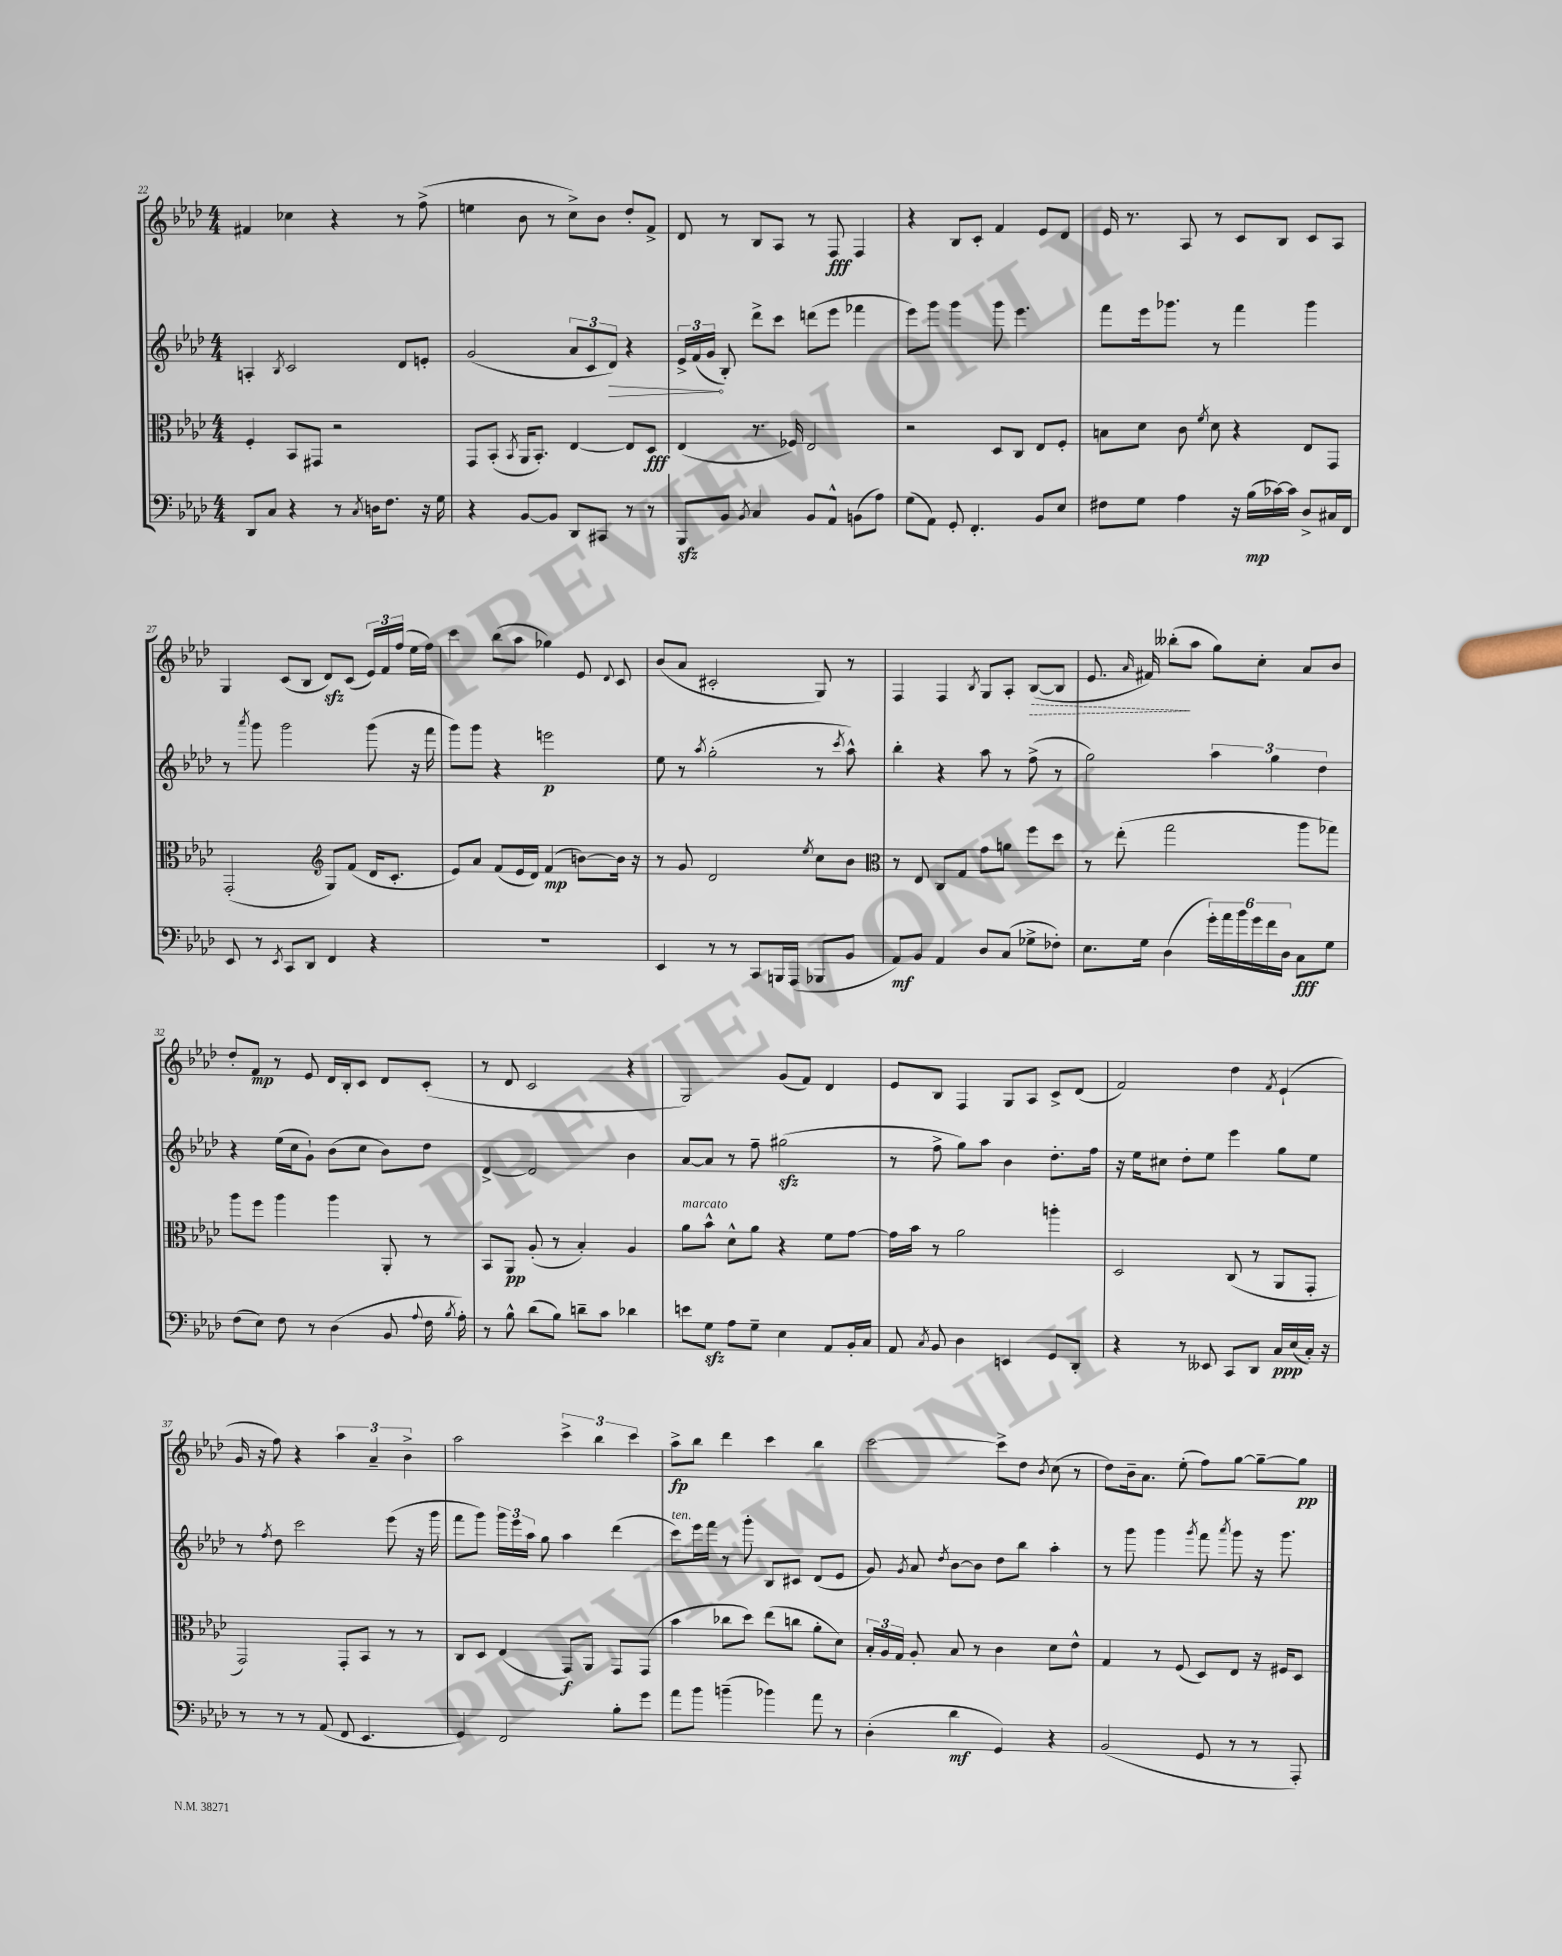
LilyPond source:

<<
\new StaffGroup <<
\new Staff = "s0" {
    \clef treble \key aes \major \numericTimeSignature \time 4/4
    \autoBeamOff fis'4 ces''4 r4 r8 f''8->( |
    e''4 bes'8 r8 c''8[->) bes'8] des''8[-. f'8]-> |
    des'8 r8 bes8[ aes8] r8 f8\fff f4 |
    r4 bes8[ c'8]-. f'4 ees'8[ des'8] |
    ees'16 r8. aes8 r8 c'8[ bes8] c'8[ aes8] |
    g4 c'8[( bes8] des'8[\sfz) c'8]( \tuplet 3/2 { ees'16[) f'16 f''16]( } ees''16[ f''16]) |
    c'''4 bes''8[( aes''8] ges''4) ees'8 \appoggiatura { des'8 } c'8 |
    bes'8[( aes'8] cis'2-. g8) r8 |
    f4 f4 \acciaccatura { bes8 } g8[ aes8]-. \once \override Hairpin.style = #'dashed-line bes8[~\>( bes8] |
    ees'8. \grace { aes'16 } fis'16) beses''8[-.\!( aes''8] g''8[) c''8]-. aes'8[ bes'8] |
    des''8[-. f'8]\mp r8 ees'8 des'16[ bes16-. c'8] des'8[ c'8]-.( |
    r8 des'8 c'2 r4 |
    g2) g'8[( f'8]) des'4 |
    ees'8[ bes8] f4 g8[ aes8] c'8[-> des'8]( |
    f'2) des''4 \acciaccatura { f'8 } ees'4-!( |
    g'16 r16 f''8) r4 \tuplet 3/2 { aes''4 aes'4-- bes'4-> } |
    aes''2 \tuplet 3/2 { c'''4-> bes''4 c'''4 } |
    aes''8[->\fp bes''8] des'''4 c'''4 bes''4 |
    c'''2~ c'''8[-> des''8] \acciaccatura { bes'8 } c''8( r8 |
    des''8[) bes'16-- aes'8.] ees''8-.( f''8[) g''8]~ g''8[~-- g''8]\pp \bar "|." |
}
\new Staff = "s1" {
    \clef treble \key aes \major \numericTimeSignature \time 4/4
    \autoBeamOff a4-. \acciaccatura { bes8 } c'2 des'8[ e'8]-. |
    g'2( \tuplet 3/2 { aes'8[ c'8 \once \override Hairpin.circled-tip = ##t des'8]\>) } r4 |
    \tuplet 3/2 { ees'16[-> f'16( g'16]\! } bes8-.) des'''8[-> c'''8] d'''8[( ees'''8] fes'''4 |
    ees'''8[) g'''8] g'''4 g'''8 ees'''4. |
    f'''8[ ees'''16 ges'''8.] r8 f'''4 ges'''4 |
    r8 \acciaccatura { aes'''8 } g'''8 g'''2 g'''8( r16 f'''16 |
    g'''8[) g'''8] r4 e'''2\p |
    ees''8 r8 \acciaccatura { aes''8 } g''2-.( r8 \acciaccatura { c'''8 } aes''8-^) |
    bes''4-. r4 aes''8 r8 f''8->( r8 |
    g''2) \tuplet 3/2 { aes''4 g''4 des''4 } |
    r4 ees''16[( c''16 g'8]-!) bes'8[( c''8] bes'8[) des''8] |
    des'4~-> des'2 bes'4 |
    aes'8[~ aes'8] r8 f''8-- gis''2\sfz( |
    r8 f''8-> g''8[) aes''8] bes'4 des''8.[-. f''16] |
    r16 ees''16[ cis''8] des''8[-. ees''8] ees'''4 g''8[ ees''8] |
    r8 \acciaccatura { f''8 } des''8 c'''2 ees'''8( r16 g'''16 |
    f'''8[ g'''8]) \tuplet 3/2 { g'''16[ ees'''16 aes''16] } g''8 aes''4 des'''4( |
    c'''8[^\markup { \italic "ten." }) ees'''16 f'''16] r8 g'''8-. bes8[ cis'8] des'8[( ees'8] |
    g'8) \acciaccatura { g'8 } aes'8 \acciaccatura { des''8 } bes'8[~ bes'8] des''8[ bes''8] aes''4-. |
    r8 g'''8 g'''4 \acciaccatura { g'''8 } f'''8 \acciaccatura { aes'''8 } g'''8 r16 g'''8. \bar "|." |
}
\new Staff = "s2" {
    \clef alto \key aes \major \numericTimeSignature \time 4/4
    \autoBeamOff f4-. bes,8[ gis,8] r2 |
    g,8[ bes,8]-.( \acciaccatura { bes,8 } aes,16[ bes,8.]-.) ees4~ ees8[ des8]\fff |
    ees4( r8. fes16) ees2 |
    r2 des8[ c8] ees8[ f8]-. |
    b8[ des'8] c'8 \acciaccatura { f'8 } des'8 r4 ees8[ g,8] |
    g,2-.( \clef treble g8[) f'8]( des'16[ c'8.]-. |
    ees'8[) aes'8] f'8[( ees'16 des'16]) f'4\mp( b'8[~) b'16] r16 |
    r8 g'8 des'2 \acciaccatura { ees''8 } c''8[ bes'8] |
    \clef alto r8 ees8 c8[ g8] g'8[ a'8] f''8[ des''8] |
    r8 ees''8-.( g''2 aes''8[ ges''8]) |
    aes''8[ f''8] aes''4 aes''4 aes,8-. r8 |
    bes,8[ aes,8]\pp aes8-.( r8 bes4-.) aes4 |
    aes'8[^\markup { \italic "marcato" } bes'8]-^ des'8[-^ aes'8] r4 f'8[ g'8]~ |
    g'16[ bes'16] r8 aes'2 a''4-. |
    des2 c8( r8 aes,8[ g,8]-. |
    g,2) g,8[-. bes,8] r8 r8 |
    c8[ des8] ees4( g,8[\f) aes,8] g,8[ g,8]( |
    bes'4 ces''8[ des''8]) ees''8[( c''8] aes'8[-. des'8]) |
    \tuplet 3/2 { bes16[-. aes16 g16] } aes8-. bes8 r8 c'4 des'8[ ees'8]-^ |
    g4 r8 f8( des8[) ees8] r16 fis16[ des8] \bar "|." |
}
\new Staff = "s3" {
    \clef bass \key aes \major \numericTimeSignature \time 4/4
    \autoBeamOff des,8[ c8] r4 r8 \acciaccatura { c8 } d16[ f8.] r16 g16 |
    r4 bes,8[~ bes,8] des,8[ cis,8] r8 r8 |
    bes,,8[\sfz bes,8] \acciaccatura { bes,8 } c4 bes,8[ aes,8]-^ b,8[( aes8]) |
    g8[( aes,8]) g,8-. f,4.-. bes,8[ ees8] |
    fis8[ g8] aes4 r16 bes16[\mp( ces'16~) ces'16] des8[-> cis16 f,16] |
    ees,8 r8 \acciaccatura { ees,8 } c,8[ des,8] f,4 r4 |
    R1 |
    ees,4 r8 r8 c,8[ b,,16 aes,,16]( bes,,8[ bes,8] |
    aes,8[\mf) bes,8] aes,4 des8[ c8]( ges8[-> fes8]-.) |
    ees8.[ g16] des4( \tuplet 6/4 { g'16[-.) aes'16 bes'16 g'16 f'16 des16] } c8[\fff g8] |
    f8[( ees8]) f8 r8 des4( bes,8 \appoggiatura { aes8 } f16 \acciaccatura { bes8 } aes16-.) |
    r8 bes8-^ des'8[( bes8]) d'8[-- c'8] des'4 |
    e'8[ g8]\sfz aes8[ g8]-- ees4 aes,8[ bes,16-. c16] |
    aes,8 \acciaccatura { c8 } bes,8 des4 e,4 g,8[ des,8]-. |
    r4 r8 eeses,8 c,8[ des,8] c16[\ppp ees16( c16]-.) r16 |
    r8 r8 r8 aes,8( f,8 ees,4. |
    g,4) f,2 bes8[-. g'8] |
    aes'8[ bes'8] b'4--( bes'4) aes'8 r8 |
    des4-.( des'4\mf g,4) r4 |
    bes,2( g,8 r8 r8 aes,,8-.) \bar "|." |
}
>>
>>
\layout { \context { \Score currentBarNumber = #22 } }
